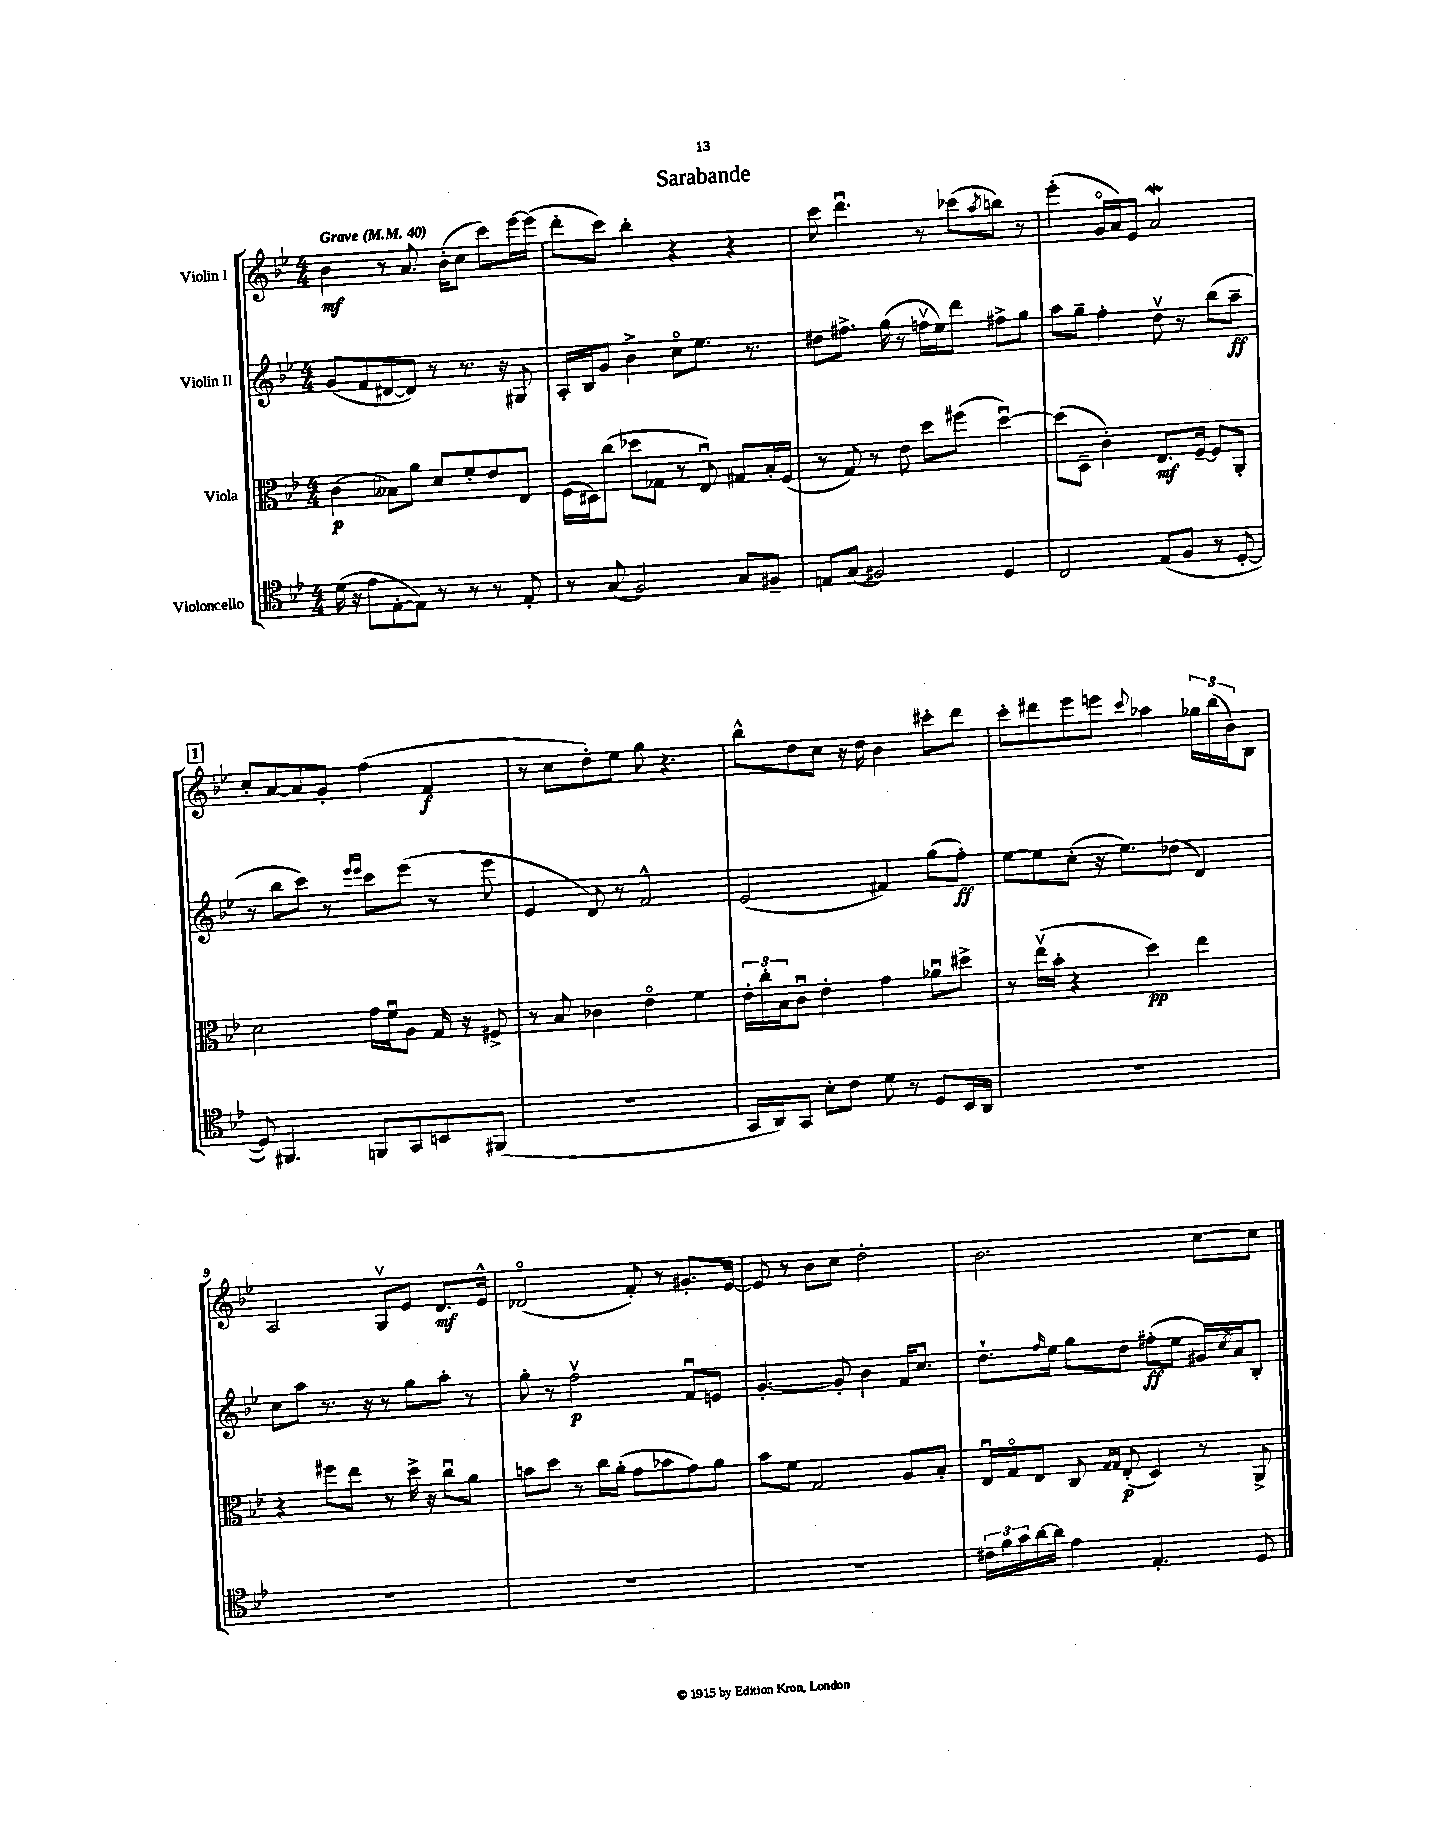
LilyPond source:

\header { title = "Sarabande" }
<<
\new StaffGroup <<
\new Staff = "s0" \with { instrumentName = "Violin I" } {
    \clef treble \key bes \major \numericTimeSignature \time 4/4 \tempo "Grave" 4 = 40
    bes'4\mf r8 a'8. bes'16-.( c''8 c'''8) ees'''16~ ees'''16( |
    d'''8-. c'''8) bes''4-. r4 r4 |
    c'''8 d'''4.\downbow r8 ces'''8( \acciaccatura { a''8 } b''8) r8 |
    ees'''4-.( g'16\flageolet a'16) ees'8 a'2\mordent |
    \mark \markup { \box "1" } c''8-. a'8~ a'8 g'8-. f''4( f'4\f |
    r8 c''8 d''8-.) ees''8 g''8 r4. |
    bes''8-^ d''8 c''8 r16 d''16 bes'4 cis'''8-. d'''8 |
    c'''8-. dis'''8 ees'''8 e'''8 \appoggiatura { c'''8 } aes''4 \tuplet 3/2 { ges''16 bes''16( bes'16) } bes8 |
    a2 g8\upbow ees'8 d'8.\mf ees'16-^ |
    des'2\flageolet( f'8-.) r8 gis'8.-. ees'16~ |
    ees'8 r8 bes'8 c''8 d''2-. |
    bes'2. c''8~ c''8 \bar "|." |
}
\new Staff = "s1" \with { instrumentName = "Violin II" } {
    \clef treble \key bes \major \numericTimeSignature \time 4/4
    g'8( f'8 dis'8~ dis'8) r8 r8. r16 gis8 |
    a16-. bes16 g'8 bes'4-> c''8\flageolet ees''8. r8. |
    dis''8 fis''8.-> g''16( r8 f''16\upbow ees''16) d'''8 fis''8-> g''8 |
    a''8 g''8-- f''4-. d''8\upbow r8 bes''8( a''8--\ff |
    \mark \markup { \box "1" } r8 bes''8 c'''8) r8 \grace { ees'''16 ees'''16 } c'''8 ees'''8( r8 ees'''8 |
    ees'4 d'8) r8 f'2-^ |
    ees'2( fis'4) g''8( f''8-.\ff) |
    ees''8~ ees''8 c''8-.( r16 ees''8.) des''8( d'4) |
    c''8 a''8 r8. r16 r8 g''8 a''8-. r8 |
    g''8-. r8 f''2\upbow\p f'8\downbow e'8 |
    g'4.~-. g'8-. bes'4 f'16 c''8. |
    d''8.-! \grace { f''16 } ees''16 g''8 d''8 fis''8-.\ff( ees''8 gis'16) \acciaccatura { c''8 } a'16 bes8-. \bar "|." |
}
\new Staff = "s2" \with { instrumentName = "Viola" } {
    \clef alto \key bes \major \numericTimeSignature \time 4/4
    c'4\p( beses8) a'8 d'8 f'8-. ees'8 ees8 |
    f16( dis16) c''8( des''8 ges8 r8 ees8\downbow) gis8 bes16-. f16( |
    r8 g8) r8 ees'8 d''8 fis''8( d''4~\downbow) |
    d''8( d8-- c'4-.) ees8.\mf f16~-- f8 a,8-. |
    \mark \markup { \box "1" } d'2 g'16 f'16\downbow a8 g16 r16 fis8-> |
    r8 bes8 ces'4 ees'4\flageolet f'4 |
    \tuplet 3/2 { ees'16-. c''16-. bes16 } c'8\downbow ees'4-. g'4 aes'8\downbow dis''8-> |
    r8 ees''16\upbow( bes'16-. r4 d''4\pp) ees''4 |
    r4 fis''8 ees''8 r8 d''16-> r16 c''8\downbow a'8 |
    b'8 d''8 r8 c''16 a'16-.( g'8 bes'8 g'8) a'8 |
    bes'8 f'8 g2 a8 bes8-. |
    ees16\downbow g16\flageolet ees8 c8 \grace { g16 g16 } ees8-.\p( d4) r8 a,8-> \bar "|." |
}
\new Staff = "s3" \with { instrumentName = "Violoncello" } {
    \clef tenor \key bes \major \numericTimeSignature \time 4/4
    d'16( r16 ees'8 ees8~-. ees8) r8 r8 r8 ees8-. |
    r8 g8( f2) g8 fis8-- |
    e8 g8( fis2) d4 |
    c2 ees8( f8 r8 d8~-. |
    \mark \markup { \box "1" } d8) fis,4. f,8 g,8 b,8 fis,8( |
    R1 |
    g,16 a,16) g,8 bes8-. c'8 d'8 r8 d8 bes,16 a,16 |
    R1 |
    R1 |
    R1 |
    R1 |
    \tuplet 3/2 { cis'16 f'16 g'16 } a'16~ a'16 ees'4 ees4.-. d8 \bar "|." |
}
>>
>>
